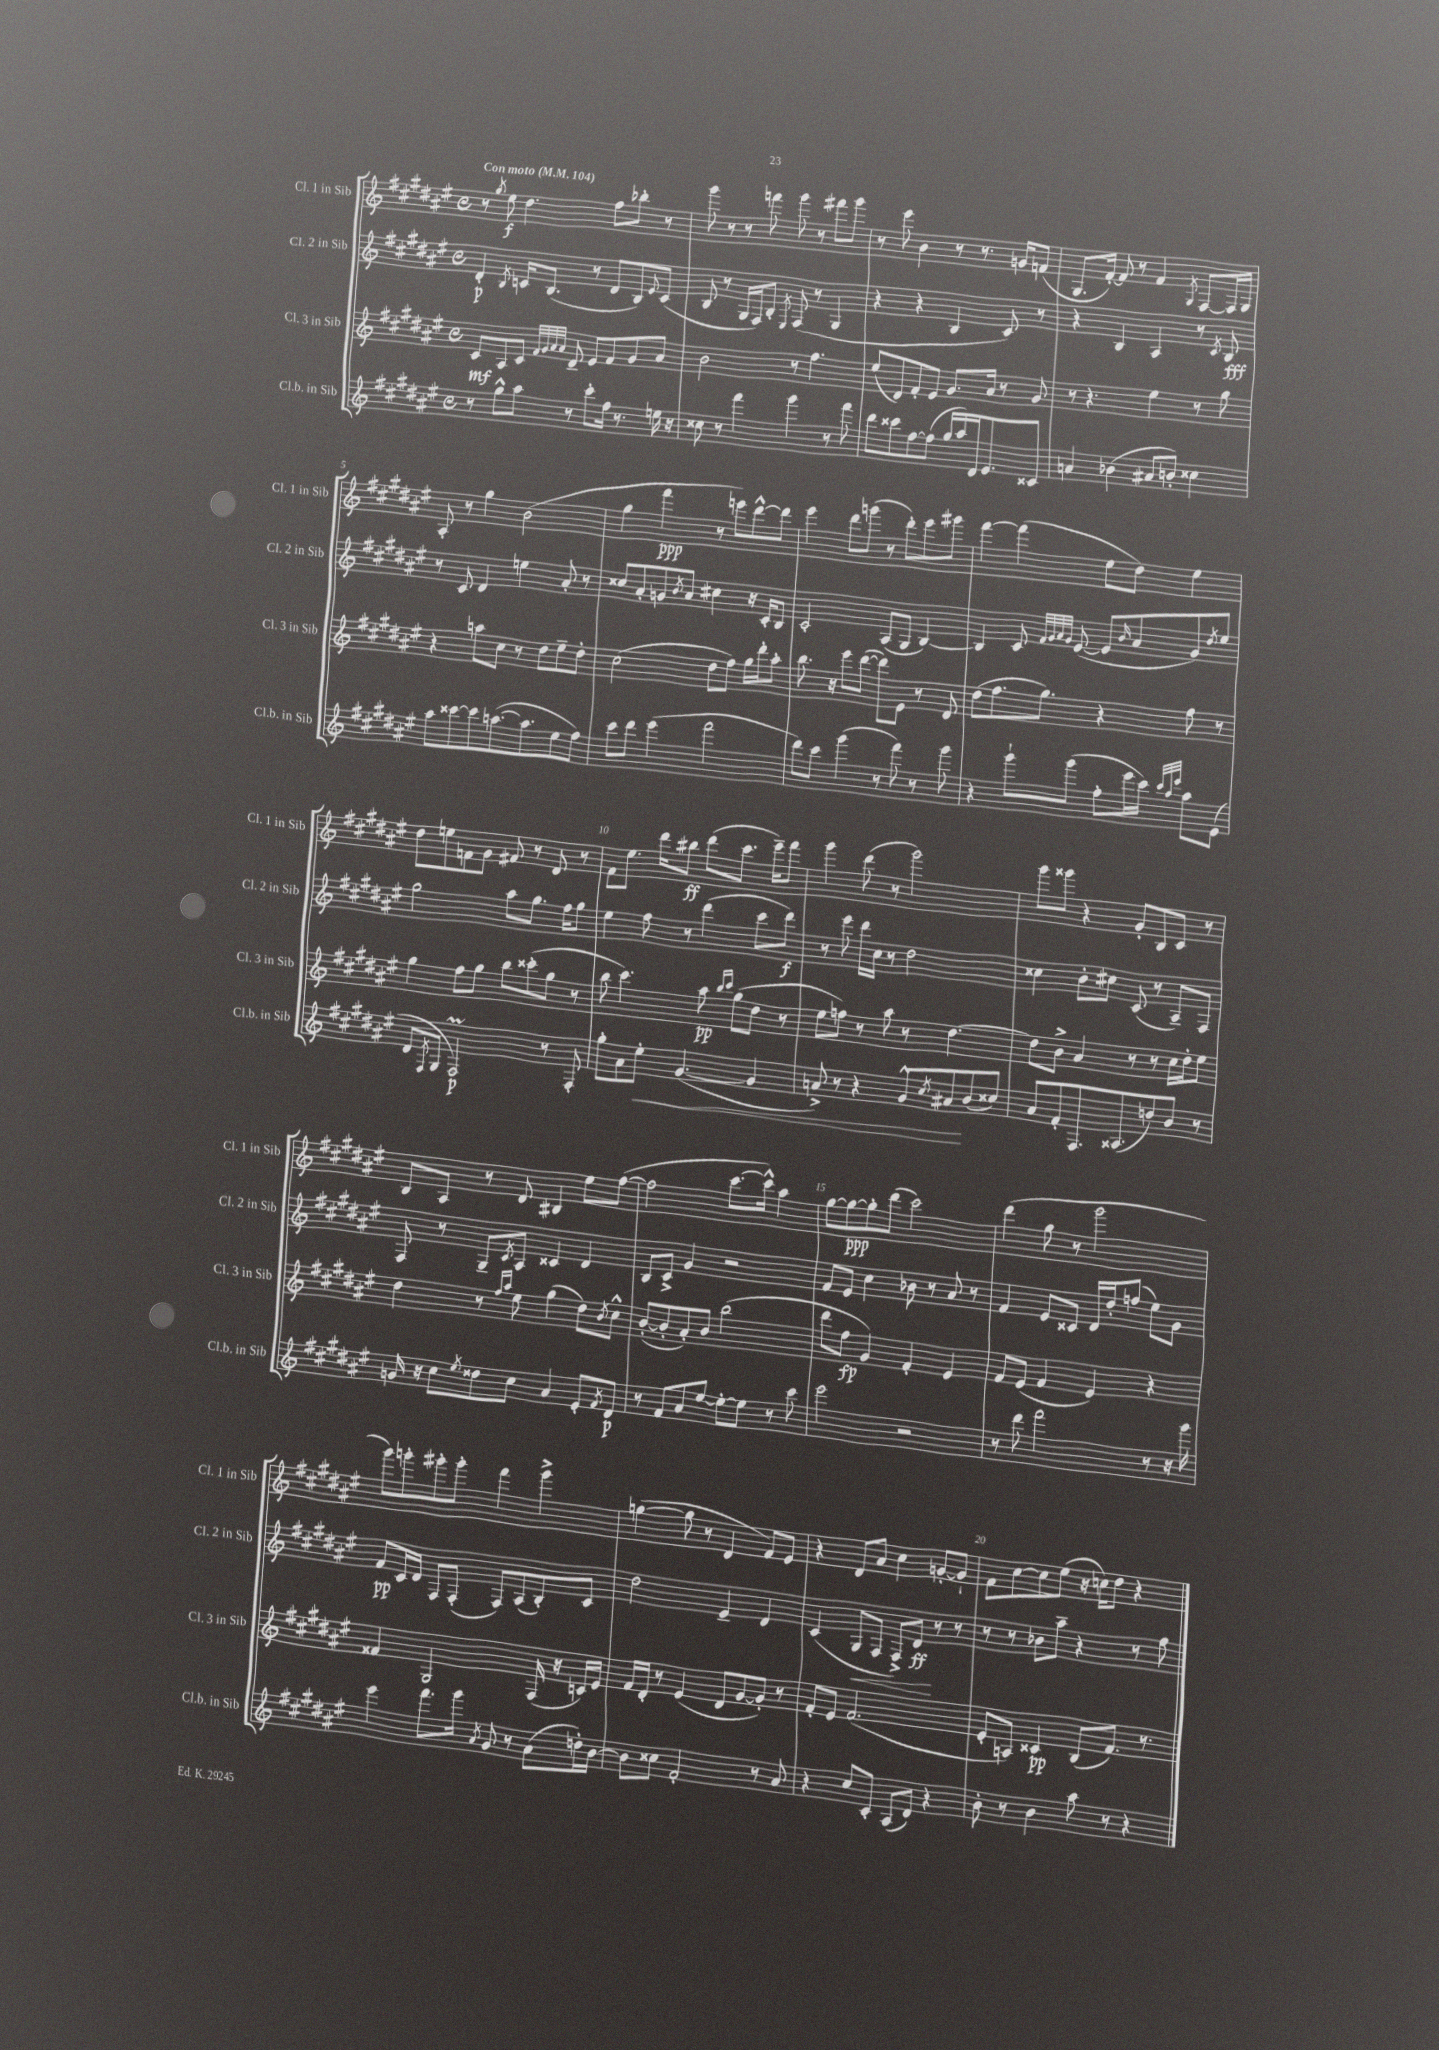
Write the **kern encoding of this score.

**kern	**dynam	**kern	**dynam	**kern	**dynam	**kern	**dynam
*part4	*part4	*part3	*part3	*part2	*part2	*part1	*part1
*staff4	*staff4	*staff3	*staff3	*staff2	*staff2	*staff1	*staff1
*I"Cl.b. in Sib	*	*I"Cl. 3 in Sib	*	*I"Cl. 2 in Sib	*	*I"Cl. 1 in Sib	*
*I'Cl.b. in Sib	*	*I'Cl. 3 in Sib	*	*I'Cl. 2 in Sib	*	*I'Cl. 1 in Sib	*
*clefG2	*	*clefG2	*	*clefG2	*	*clefG2	*
*k[f#c#g#d#a#e#]	*	*k[f#c#g#d#a#e#]	*	*k[f#c#g#d#a#e#]	*	*k[f#c#g#d#a#e#]	*
*M4/4	*	*M4/4	*	*M4/4	*	*M4/4	*
*met(c)	*	*met(c)	*	*met(c)	*	*met(c)	*
*MM104	*	*MM104	*	*MM104	*	*MM104	*
=1	=1	=1	=1	=1	=1	=1	=1
!	!	!	!	!	!	!LO:TX:a:B:t=Con moto	!
8r	.	8c#/L	mf	4d#'/	p	8r	.
.	.	.	.	.	.	8qgg#/	.
8gg#^^\L	.	8A#/	.	.	.	8ee#\	f
.	.	.	.	8qB/	.	.	.
8aa#\J	.	8c#/J	.	16cn/KL	.	4.dd#\	.
.	.	.	.	(8.B/J	.	.	.
.	.	32qqf#/LLL	.	.	.	.	.
.	.	32qqg#/	.	.	.	.	.
.	.	32qqa#/	.	.	.	.	.
.	.	32qqa#/JJJ	.	.	.	.	.
8r	.	8d#~/	.	.	.	.	.
8ccc#'\L	.	8e#/L	.	8r	.	.	.
16ff#\Jk	.	8f#/	.	8d#/L	.	8ff#\L	.
8.r	.	.	.	.	.	.	.
.	.	8g#/	.	8B/)	.	8bb-X'\J	.
.	.	.	.	8qqe#/	.	.	.
16een\	.	8a#/J	.	(8c/J	.	8r	.
16r	.	.	.	.	.	.	.
=2	=2	=2	=2	=2	=2	=2	=2
8cc##X\	.	2b\	.	8B/	.	8ggg#\	.
8r	.	.	.	8r	.	8r	.
4fff#\	.	.	.	16G#/LL	.	8r	.
.	.	.	.	16F#/J)	.	.	.
.	.	.	.	8B'/J	.	8fffn\	.
.	.	.	.	8qE#/	.	.	.
4ggg#\	.	8r	.	(8F#/	.	8ggg#\	.
.	.	4.ff#\	.	8r	.	8r	.
8r	.	.	.	4G#/	.	8fff#X\L	.
8fff#\	.	.	.	.	.	8ggg#\J	.
=3	=3	=3	=3	=3	=3	=3	=3
8ddd#\L	.	(8ee#/L	.	4r	.	8r	.
8ccc##X\	.	8d#/)	.	.	.	8eee#\	.
[8ff#\	.	8f#'/	.	4r	.	4b\	.
(8ff#\J]	.	8e#/J	.	.	.	.	.
16gg#/LL	.	8.g#/L	.	4B/	.	8r	.
16aa#/)	.	.	.	.	.	.	.
16d#/J	.	.	.	.	.	8.r	.
8.e#/	.	16a#/Jk	.	.	.	.	.
.	.	8r	.	8c#/)	.	.	.
.	.	.	.	.	.	16gn/KL	.
8c##X/J	.	8g#/	.	8r	.	(8fn/J	.
=4	=4	=4	=4	=4	=4	=4	=4
4an/	.	8r	.	4r	.	8.G#/L	.
.	.	4.r	.	.	.	.	.
.	.	.	.	.	.	[16f#'/Jk)	.
(4b-X\	.	.	.	4B/	.	8f#/]	.
.	.	.	.	.	.	8r	.
8a#X/L	.	4ee#\	.	4A#/	.	4f#/	.
8bn'/J)	.	.	.	.	.	.	.
.	.	.	.	.	.	8qG#/	.
4cc##X\	.	8r	.	8r	.	[8F#/L	.
.	.	.	.	8qc#/	.	.	.
.	.	8gg#\	.	8B/	fff	16F#/L]	.
.	.	.	.	.	.	16G#/JJ	.
!!LO:LB:g=z
=5	=5	=5	=5	=5	=5	=5	=5
8aa#\L	.	4r	.	8r	.	8A#'/	.
[8ccc##X\	.	.	.	8c#/	.	8r	.
8ccc##\]	.	8aan\L	.	4d#/	.	4gg#\	.
([8.aan\	.	8cc#\J	.	.	.	.	.
.	.	8r	.	4een\	.	(2b\	.
8.aa\]	.	.	.	.	.	.	.
.	.	8dd#\L	.	.	.	.	.
8ee#\	.	8ee#~\	.	8a#'/	.	.	.
8ff#\J)	.	8dd#'\J	.	8r	.	.	.
=6	=6	=6	=6	=6	=6	=6	=6
8ccc#\L	.	(2cc#\	.	8cc##X/L	.	4gg#\	.
8ddd#\J	.	.	.	8a#'/	.	.	.
(4eee#\	.	.	.	8gn/	.	4fff#\	ppp
.	.	.	.	8qb/	.	.	.
.	.	.	.	8a#/J	.	.	.
2fff#\	.	8dd#\L	.	4cc#X\	.	8r	.
.	.	8ff#\J)	.	.	.	8eeen\L)	.
.	.	16gg#\LL	.	16r	.	[8ddd#^^\	.
.	.	16ddd#'\J	.	16c#'/KL	.	.	.
.	.	8aa#'\J	.	8B/J	.	8ddd#\J]	.
=7	=7	=7	=7	=7	=7	=7	=7
8ddd#\L)	.	8.bb\	.	2c#'/	.	4eee#\	.
8ccc#\J	.	.	.	.	.	.	.
.	.	16r	.	.	.	.	.
(4ggg#\	.	8eee#\L	.	.	.	8ddd#\L	.
.	.	([8ddd#\J	.	.	.	(8gggn\J	.
8r	.	8ddd#\L])	.	(8A#/L	.	8r	.
8fff#\)	.	8e#\J	.	8G#/J	.	8ddd#'\L)	.
8r	.	8r	.	[4B/)	.	8eee#\	.
8ggg#\	.	8d#/	.	.	.	8ggg#X\J	.
=8	=8	=8	=8	=8	=8	=8	=8
4r	.	(8dd#\L	.	4B/]	.	[4fff#\	.
.	.	8.ff#\	.	.	.	.	.
8ggg#`\L	.	.	.	8c#/	.	(4fff#\]	.
.	.	8.gg#\J)	.	.	.	.	.
.	.	.	.	32qqf#/LLL	.	.	.
.	.	.	.	32qqg#/	.	.	.
.	.	.	.	32qqa#/	.	.	.
.	.	.	.	32qqg#/JJJ	.	.	.
(8ggg#\J	.	.	.	([8e#/	.	.	.
8ff#'\L	.	4r	.	8e#/L]	.	8ee#\L	.
.	.	.	.	16qqb/	.	.	.
16eee#\L	.	.	.	8a#/	.	8dd#\J)	.
16ccc#\JJ)	.	.	.	.	.	.	.
32qqccc#/LLL	.	.	.	.	.	.	.
32qqaa#/	.	.	.	.	.	.	.
32qqeee#/JJJ	.	.	.	.	.	.	.
8aa#\L	.	8ff#\	.	8g#/)	.	4ee#\	.
.	.	.	.	8qdd#/	.	.	.
(8e#\J	.	8r	.	8ee#/J	.	.	.
!!LO:LB:g=z
=9	=9	=9	=9	=9	=9	=9	=9
8d#/L	.	4gg#\	.	2gg#\	.	8dd#\L	.
8qF#/	.	.	.	.	.	.	.
8G#/J	.	.	.	.	.	8een\	.
2F#M/)	p	8ff#\L	.	.	.	8fn\	.
.	.	8gg#\J	.	.	.	8g#\J	.
.	.	8bb\L	.	8aa#\L	.	8f#X/	.
.	.	(8ccc##X'\	.	8.gg#\J	.	8r	.
8r	.	8gg#\J	.	.	.	8d#/	.
.	.	.	.	16ff#\KL	.	.	.
8F#'/	.	8r	.	8gg#\J	.	8r	.
=10	=10	=10	=10	=10	=10	=10	=10
8gg#'\L	.	8bb\	.	4ee#\	.	8f#\L	.
8a#\	.	4.ccc#\)	.	.	.	8.ee#\J	.
!	!LO:HP:b	!	!	!	!	!	!
8ee#'\J	<	.	.	8ff#\	.	.	.
.	.	.	.	.	.	16ddd#\KL	.
([4.g#/	.	.	.	8r	.	8bb#X\J	ff
.	.	8aa#\	pp	(4ddd#\	.	(8ddd#\L	.
.	.	16qqbb/LL	.	.	.	.	.
.	.	16qqccc#/JJ	.	.	.	.	.
.	.	(8gg#\L	.	.	.	8.ccc#\J	.
4g#/]	.	8dd#\J	.	8ccc#\L	.	.	.
.	.	.	.	.	.	16eee#~\KL)	.
.	.	8r	.	8ddd#\J)	f	8fff#\J	.
=11	=11	=11	=11	=11	=11	=11	=11
8an^/)	.	8ee#\L	.	8r	.	4ggg#\	.
8r	.	8ffn\J)	.	8eee#\	.	.	.
4r	.	8r	.	16ddd#\LL	.	(8ddd#\	.
.	.	.	.	16cc#\JJ	.	.	.
.	.	8aa#\	.	8r	.	8r	.
8g#^^/L	.	8r	.	2dd#\	.	2ggg#\)	.
8qcc#/	.	.	.	.	.	.	.
8a#X/	.	[4.dd#\	.	.	.	.	.
(8b/	[	.	.	.	.	.	.
8cc##X/J)	.	.	.	.	.	.	.
=12	=12	=12	=12	=12	=12	=12	=12
8a#/L	.	8dd#\L]	.	4cc##X\	.	8ggg#\L	.
8f#'/	.	8b^\J	.	.	.	8ggg##X\J	.
8.F#/	.	4a#/	.	8b'\L	.	4r	.
.	.	.	.	8cc#X\J	.	.	.
(8.A##X/	.	.	.	.	.	.	.
.	.	8r	.	(8c#/	.	8g#'/L	.
8ddn/)	.	8r	.	8r	.	8B/	.
8b/J	.	16cc#\LL	.	8A#~/L)	.	8c#/J	.
.	.	16dd#'\J	.	.	.	.	.
8r	.	8ee#\J	.	8F#/J	.	8r	.
!!LO:LB:g=z
=13	=13	=13	=13	=13	=13	=13	=13
16gn/	.	4dd#\	.	8F#/	.	8B/L	.
16r	.	.	.	.	.	.	.
8cc#\L	.	.	.	8r	.	8A#/J	.
8qee#/	.	.	.	.	.	.	.
8dd##X\	.	8r	.	8G#~/L	.	8r	.
.	.	16qqff#/LL	.	.	.	.	.
.	.	16qqaa#/JJ	.	8qc#/	.	.	.
8cc#\J	.	8ee#\	.	8A#/J	.	8d#/	.
4a#/	.	(4gg#\	.	4c##X/	.	4B#X/	.
8e#'/L	.	8dd#\L)	.	4d#/	.	8ee#\L	.
8qf#/	.	8qb/	.	.	.	.	.
8d#/J	p	8cc#^^\J	.	.	.	([8ff#\J	.
=14	=14	=14	=14	=14	=14	=14	=14
8r	.	([8b'/L	.	8B/L	.	2ff#\]	.
8f#/L	.	8b'/]	.	8c#^/J	.	.	.
8a#/	.	8a#'/)	.	4g#/	.	.	.
[8ee#/J	.	8b/J	.	.	.	.	.
8ee#'\L_	.	(2bb\	.	2r	.	[8.ccc#\L	.
8ee#\J]	.	.	.	.	.	.	.
.	.	.	.	.	.	16ccc#^^\Jk])	.
8r	.	.	.	.	.	4aa#\	.
8ccc#\	.	.	.	.	.	.	.
=15	=15	=15	=15	=15	=15	=15	=15
2eee#\	.	8ddd#\L	.	8f#/L	.	[8gg#\L	.
.	.	8ff#\J	fp	8e#/J	.	8gg#\_	ppp
.	.	4g#/)	.	4cc#\	.	8gg#'\]	.
.	.	.	.	.	.	(8ddd#\J	.
2r	.	4f#'/	.	8b-X\	.	2ccc#\)	.
.	.	.	.	8r	.	.	.
.	.	4e#/	.	8a#/	.	.	.
.	.	.	.	8r	.	.	.
=16	=16	=16	=16	=16	=16	=16	=16
8r	.	8f#/L	.	4f#/	.	(4ddd#\	.
8ddd#\	.	(8e#/J	.	.	.	.	.
2fff#\	.	4f#/	.	8e#/L	.	8gg#\	.
.	.	.	.	8c##X/J	.	8r	.
.	.	4e#/)	.	16d#/LL	.	2ggg#\	.
.	.	.	.	16dd#'/J	.	.	.
.	.	.	.	(8ffn/J	.	.	.
8r	.	4r	.	8ee#\L)	.	.	.
16r	.	.	.	8g#\J	.	.	.
16ggg#\	.	.	.	.	.	.	.
!!LO:LB:g=z
=17	=17	=17	=17	=17	=17	=17	=17
4eee#\	.	4f##X/	.	8f#/L	pp	8ggg#\L)	.
.	.	.	.	16c#/L	.	8gggn'\	.
.	.	.	.	16d#/JJ	.	.	.
8.fff#\L	.	2G#/	.	8F#/L	.	8ggg#X'\	.
.	.	.	.	(8F#'/J	.	8ggg#'\J	.
16ggg#\Jk	.	.	.	.	.	.	.
8qa#/	.	.	.	.	.	.	.
8g#/	.	.	.	8F#/L)	.	4fff#\	.
8r	.	.	.	(8A#/	.	.	.
(8a#\L	.	(16F#/	.	8B'/)	.	4ggg#^\	.
.	.	16r	.	.	.	.	.
16ddn'\L)	.	16cn/LL)	.	8c#/J	.	.	.
[16b\JJ	.	16e#/JJ	.	.	.	.	.
=18	=18	=18	=18	=18	=18	=18	=18
8b\L]	.	16f#/LL	.	2dd#\	.	([4ggn\	.
.	.	16d#'/JJ	.	.	.	.	.
8cc##X\J	.	8r	.	.	.	.	.
2f#'/	.	(4e#/	.	.	.	8gg\]	.
.	.	.	.	.	.	8r	.
.	.	8d#/L	.	4e#~/	.	4d#/	.
.	.	[8g#/	.	.	.	.	.
8r	.	8g#'/J])	.	4d#/	.	8f#/L)	.
8a#/	.	8r	.	.	.	8e#/J	.
=19	=19	=19	=19	=19	=19	=19	=19
4r	.	8f#'/L	.	(4c#/	.	4r	.
.	.	8e#/J	.	.	.	.	.
!	!	!	!	!	!LO:HP:b	!	!
8cc#/L	.	(2.f#/	.	8G#/L	<	8d#/L	.
8c#'/J	.	.	.	8F#/J	.	8a#/J	.
(8A#/L	.	.	.	8F#^/L)	.	4cc#\	.
8d#/J)	.	.	.	8d#/J	ff	.	.
4r	.	.	.	8r	[	[8gn'/L	.
.	.	.	.	8r	.	8g`/J]	.
=20	=20	=20	=20	=20	=20	=20	=20
8b'\	.	8e#'/L	.	8r	.	8f#\L	.
8r	.	8An/J)	.	8r	.	[8cc#\	.
4b\	.	4c##X/	pp	8b-X\L	.	8cc#\]	.
.	.	.	.	8aa#~\J	.	(8ee#\J	.
8aa#\	.	(8B/L	.	4r	.	16r	.
.	.	.	.	.	.	16ccn\KL)	.
8r	.	8.f#/J)	.	.	.	8dd#\J	.
4r	.	.	.	8r	.	4r	.
.	.	8.r	.	.	.	.	.
.	.	.	.	8ff#\	.	.	.
==	==	==	==	==	==	==	==
*-	*-	*-	*-	*-	*-	*-	*-
